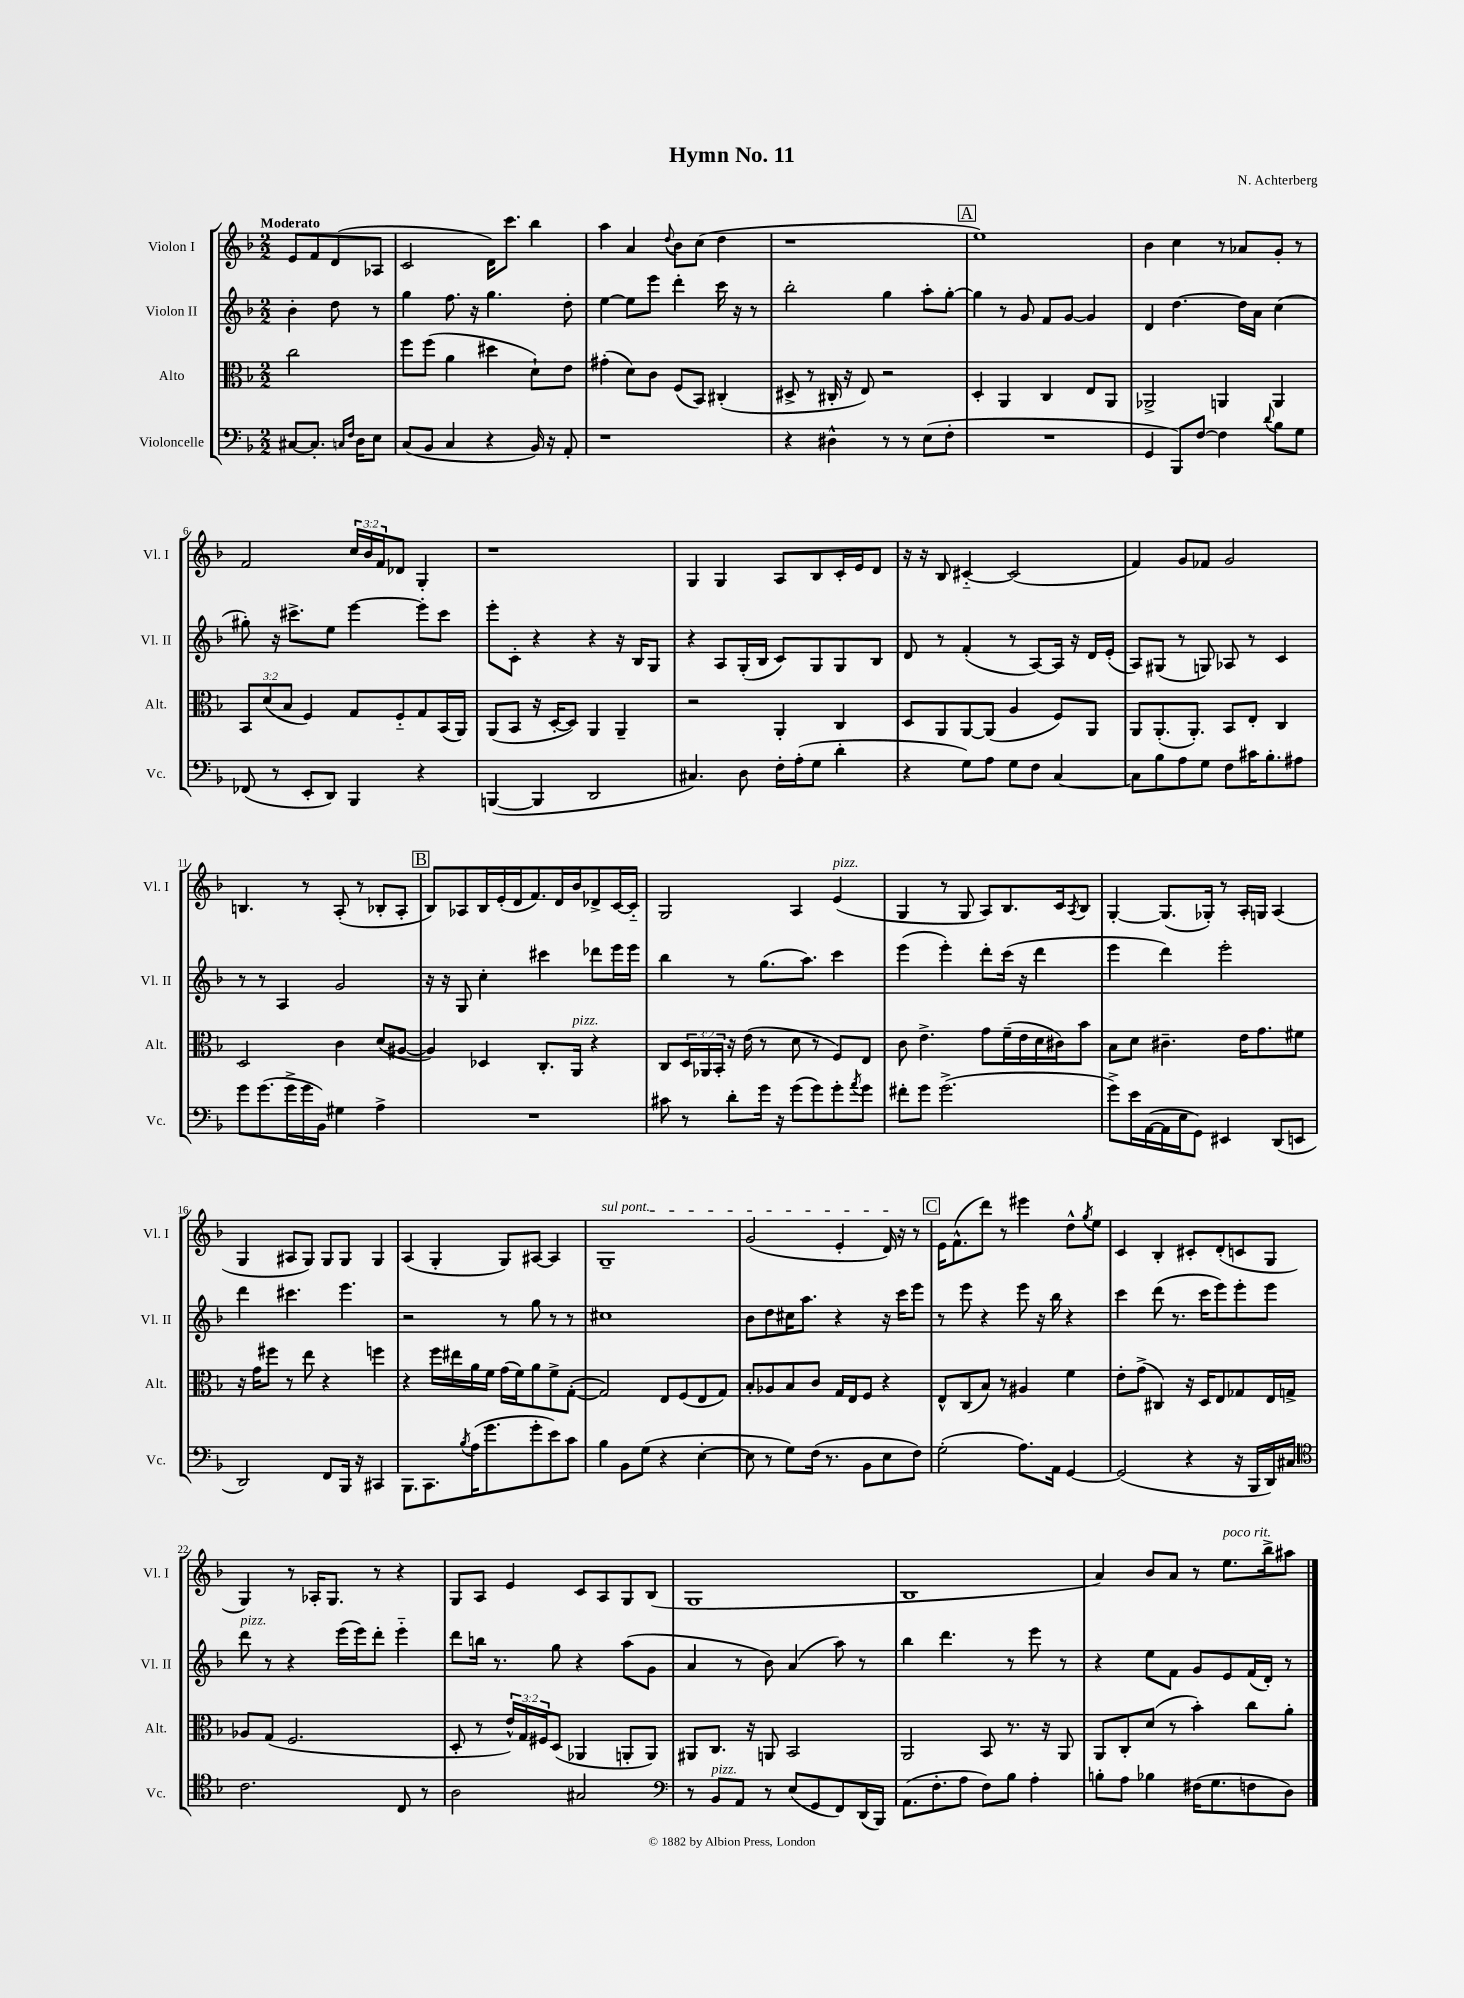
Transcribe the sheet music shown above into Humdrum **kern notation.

**kern	**kern	**kern	**kern
*part4	*part3	*part2	*part1
*staff4	*staff3	*staff2	*staff1
*I"Violoncelle	*I"Alto	*I"Violon II	*I"Violon I
*I'Vc.	*I'Alt.	*I'Vl. II	*I'Vl. I
*clefF4	*clefC3	*clefG2	*clefG2
*k[b-]	*k[b-]	*k[b-]	*k[b-]
*M2/2	*M2/2	*M2/2	*M2/2
=	=	=	=
!	!	!	!LO:TX:a:B:t=Moderato
[8C#X/L	2cc\	4b-'\	8e/L
8.C#'/J]	.	.	8f/
.	.	8dd\	(8d/
16qqCn/LL	.	.	.
16qqF/JJ	.	.	.
16D\KL	.	.	.
8E\J	.	8r	8A-X/J
=1	=1	=1	=1
(8C/L	8ff\L	4gg\	2c/
8BB-/J	(8ff\J	.	.
4C/	4a\	8.ff\	.
.	.	16r	.
4r	4dd#X\	4.gg\	16d\KL)
.	.	.	8.ccc\J
16BB-/)	8d`\L)	.	4bb-\
16r	.	.	.
8AA'/	8e\J	8dd'\	.
=2	=2	=2	=2
1r	(4g#X'\	[4ee\	4aa\
.	8d\L)	8ee\L]	4a/
.	8c\J	8eee\J	.
.	.	.	8qqdd/
.	(8F/L	4ddd'\	8b-\L
.	8BB-/J)	.	(8cc\J
.	(4C#X'/	16ccc\	4dd\
.	.	16r	.
.	.	8r	.
=3	=3	=3	=3
4r	8D#X^/	2bb-'\	1r
.	8r	.	.
4D#X^^\	16C#X'/	.	.
.	16r	.	.
.	8E/)	.	.
8r	2r	4gg\	.
8r	.	.	.
(8E\L	.	8aa'\L	.
8F'\J	.	[8gg'\J	.
!!LO:REH:place=s1:t=A
=4	=4	=4	=4
1r	4D'/	4gg\]	1ee)
.	4AA/	8r	.
.	.	8g/	.
.	4C/	8f/L	.
.	.	[8g/J	.
.	8E/L	4g/]	.
.	8AA/J	.	.
=5	=5	=5	=5
4GG/	2AA-X^/	4d/	4b-\
8BBB-/L)	.	[4.dd\	4cc\
[8F/J	.	.	.
4F\]	4AAn/	.	8r
.	.	16dd\LL]	8a-X/L
.	.	16a\JJ	.
8qqd/	.	.	.
8B-\L	4AA/	(4cc\	8g'/J
8G\J	.	.	8r
!!LO:LB:g=z
=6	=6	=6	=6
(8FF-X/	12BB-/L	8gg#X'\)	2f/
.	(12d/	.	.
8r	.	16r	.
.	12B-/J	.	.
.	.	8.ccc#X^\L	.
8EE'/L	4F/)	.	.
8DD/J)	.	8ee\J	.
4BBB-/	8G/L	[4eee\	24cc/LL
.	.	.	24b-/
.	.	.	24f/J
.	8F/	.	8d-X/J
4r	8G/	8eee'\L]	4G'/
.	(16BB-/L	8ccc#\J	.
.	16AA/JJ)	.	.
=7	=7	=7	=7
([4BBBn/	(8AA/L	8eee'\L	1r
.	8BB-/J	8c'\J	.
4BBB/]	16r	4r	.
.	[16D'/KL	.	.
.	8D/J])	.	.
2DD/	4AA/	4r	.
.	4AA~/	16r	.
.	.	16B-/KL	.
.	.	8G/J	.
=8	=8	=8	=8
4.C#X/)	2r	4r	4G/
.	.	8A/L	4G/
8D\	.	(16G'/L	.
.	.	16B-/JJ	.
16F'\LL	4AA'/	8c/L)	8A/L
(16A'\J	.	.	.
8G\J	.	8G/	8B-/
4d'\	4C/	8G/	16c'/L
.	.	.	16e/J
.	.	8B-/J	8d/J
=9	=9	=9	=9
4r	8D/L	8d/	16r
.	.	.	16r
.	8AA/	8r	8B-/
8G\L)	[8AA/	(4f'/	[4c#X/
8A\J	(8AA/J]	.	.
8G\L	4A/	8r	(2c#/]
8F\J	.	[8A/L)	.
[4C/	8F/L)	16A/Jk]	.
.	.	16r	.
.	8AA/J	16d/LL	.
.	.	(16e'/JJ	.
=10	=10	=10	=10
8C\L]	8AA/L	8A/L)	4f/)
8B-\	(8.AA'/	(8G#X/J	.
8A\	.	8r	8g/L
.	8.AA'/J)	.	.
8G\J	.	8Gn/)	8f-X/J
8F\L	8BB-/L	8A-X/	2g/
16c#X\K	8E'/J	8r	.
8.B-'\	.	.	.
.	4C/	4c/	.
8A#X\J	.	.	.
!!LO:LB:g=z
=11	=11	=11	=11
8g\L	2D/	8r	4.Bn/
(8.g\	.	8r	.
.	.	4A/	.
16g^\L	.	.	.
16g\	.	.	8r
16BB-\JJ)	.	.	.
4G#X\	4c\	2g/	(8A'/
.	.	.	8r
4A^\	(8d/L	.	8B-X'/L
.	[8A#X/J	.	8A'/J
!!LO:REH:place=s1:t=B
=12	=12	=12	=12
1r	4A#/])	16r	8B-/L)
.	.	16r	.
.	.	8G/	8A-X/
.	4D-X/	4cc'\	16B-/L
.	.	.	(16e'/
.	.	.	16d/J
.	.	.	8.f/)
.	8.C'/L	4ccc#X\	.
.	.	.	16d/L
!	!LO:TX:a:i:t=pizz.	!	!
.	16AA/Jk	.	16b-/J
.	4r	8ddd-X\L	8d-X^/
.	.	16eee\L	[16c/L
.	.	16eee\JJ	16c/JJ]
=13	=13	=13	=13
8c#X\	8C/L	4bb-\	2G/
8r	24D/L	.	.
.	24AA-X/	.	.
.	24BB-'/JJ	.	.
8d'\L	16r	8r	.
.	(16e\	.	.
16g\Jk	8r	(8.gg\L	.
16r	.	.	.
(8g\L	8d\	.	4A/
.	.	8.aa\J)	.
8g\)	8r	.	.
!	!	!	!LO:TX:a:i:t=pizz.
8g'\	8F/L)	4ccc\	(4e/
8qa/	.	.	.
8g\J	8E/J	.	.
=14	=14	=14	=14
8f#X'\L	8c\	(4eee\	4G/
8g\J	4.e^\	.	.
(2.g^\	.	4eee'\)	8r
.	.	.	8G/
.	8g\L	8ddd'\L	8A/L)
.	(16f~\L	(16ccc\Jk	8.B-/
.	16e\	16r	.
.	16d\	4ddd\	.
.	16c#X\J)	.	16c/k
.	.	.	8qA/
.	8b-\J	.	8B-/J
=15	=15	=15	=15
8g^\L)	8B-\L	4eee\	[4G'/
16e\L	8d\J	.	.
([16AA\	.	.	.
16AA\]	4.c#X~\	4ddd\)	(8.G/L]
16E\J	.	.	.
8GG\J)	.	.	.
.	.	.	16G-X'/Jk)
4EE#X/	.	2eee'\	8r
.	16e\KL	.	16A'/LL
.	8.g\	.	16Gn/JJ
(8DD/L	.	.	(4A/
8EEn/J	8f#X\J	.	.
!!LO:LB:g=z
=16	=16	=16	=16
2DD/)	16r	4ddd\	4G/
.	16g\KL	.	.
.	8ff#X\J	.	.
.	8r	4.ccc#X\	8A#X/L
.	8ee\	.	8G/J)
8FF/L	4r	.	8G/L
16BBB-/Jk	.	4.eee\	8G/J
16r	.	.	.
4CC#X/	4ffn\	.	4G/
=17	=17	=17	=17
8.BBB-\L	4r	2r	(4A/
8.CC\	.	.	.
.	16ff\LL	.	4G'/
.	16ee#X\	.	.
8qB-/	.	.	.
(16A\K	16a\	.	.
8.g\	16f\JJ	.	.
.	(16g\LL	8r	8G/L)
.	16f\J)	.	.
8g'\	8a\	8gg\	[8A#X/J
8e\)	8f^\	8r	4A#/]
8c\J	([8G'\J	8r	.
=18	=18	=18	=18
!	!	!	!LO:TX:a:i:t=sul pont.
4B-\	2G/])	1cc#X	1G~
8BB-\L	.	.	.
(8G\J	.	.	.
4r	8E/L	.	.
.	(8F/	.	.
[4E'\	8E/	.	.
.	8G/J)	.	.
=19	=19	=19	=19
8E\]	8B-'/L	8b-\L	(2g/
8r	8A-X/	8dd\	.
8G\L)	8B-/	16cc#X\K	.
.	.	8.aa\J	.
(16F\Jk	8c/J	.	.
8.r	.	.	.
.	16G/LL	4r	4e'/
.	16E/J	.	.
8BB-\L	8F/J	.	.
8E\	4r	16r	16d/)
.	.	16ccc\KL	16r
8F\J)	.	8eee\J	8r
!!LO:REH:place=s1:t=C
=20	=20	=20	=20
(2G'\	8E^^/L	8r	16e\KL
.	.	.	(8.f^^\
.	(8C/	8eee\	.
.	8B-/J)	4r	8ddd\J)
.	8r	.	8r
8.A\L)	4A#X/	8eee\	4eee#X\
.	.	16r	.
16AA\Jk	.	16bb-\	.
[4GG/	4f\	4r	8dd^^\L
.	.	.	8qgg/
.	.	.	8ee\J
=21	=21	=21	=21
(2GG/]	8e'\L	4ccc\	4c/
.	(8g^\J	.	.
.	4C#X/)	(8ddd\	4B-'/
.	.	8.r	.
4r	16r	.	8c#X'/L
.	16D/KL	16ccc\KL	.
.	8E/	8eee\)	(8d'/
16r	8G-X/	8eee'\	8cn/
16BBB-/LL	.	.	.
16DD/)	16E/L	8eee\J	8G/J
16C#X/JJ	16Gn^/JJ	.	.
!!LO:LB:g=z
=22	=22	=22	=22
*clefC4	*	*	*
!	!	!LO:TX:a:i:t=pizz.	!
2.c\	8A-X/L	8ddd\	4G/)
.	(8G/J	8r	.
.	2.F/	4r	8r
.	.	.	16A-X'/KL
.	.	.	8.G/J
.	.	(16eee\LL	.
.	.	16eee\J)	.
.	.	8ddd'\J	8r
8C/	.	4eee\	4r
8r	.	.	.
=23	=23	=23	=23
2A\	8D'/	8ddd\L	8G/L
.	8r	16bbn\Jk	8A/J
.	.	8.r	.
.	24e^^/LL)	.	4e/
.	24G/	.	.
.	24F#X/J	.	.
.	(8D/J	8gg\	.
2G#X/	4AA-X/	4r	8c/L
.	.	.	8A/
.	8AAn'/L	(8aa\L	8G/
.	8AA/J)	8g\J	(8B-/J
=24	=24	=24	=24
*clefF4	*	*	*
8r	8AA#X/L	4a/	1G
!LO:TX:a:i:t=pizz.	!	!	!
8BB-/L	8.C/J	.	.
8AA/J	.	8r	.
.	16r	.	.
8r	8AAn/	8b-\)	.
(8E/L	2BB-/	(4a/	.
8GG/	.	.	.
8FF/)	.	8aa\)	.
(16DD/L	.	8r	.
16BBB-/JJ)	.	.	.
=25	=25	=25	=25
(8.AA\L	2AA/	4bb-\	1B-
8.F'\	.	.	.
.	.	4.ddd\	.
8A\J	.	.	.
8F\L)	8BB-/	.	.
8B-\J	8.r	8r	.
4A'\	.	8eee\	.
.	16r	.	.
.	8AA/	8r	.
=26	=26	=26	=26
8Bn'\L	8AA/L	4r	4a/)
8A\J	8C'/	.	.
4B-X\	(8d/J	8ee\L	8b-/L
.	8r	8f\J	8a/J
(16F#X\KL	4b-'\)	8g/L	8r
8.G\	.	.	.
!	!	!	!LO:TX:a:i:t=poco rit.
.	.	8e/	8.ee\L
8Fn\	8cc\L	(16f/L	.
.	.	16d'/JJ)	16bb-^\k
8D\J)	8a'\J	8r	8aa#X\J
==	==	==	==
*-	*-	*-	*-
